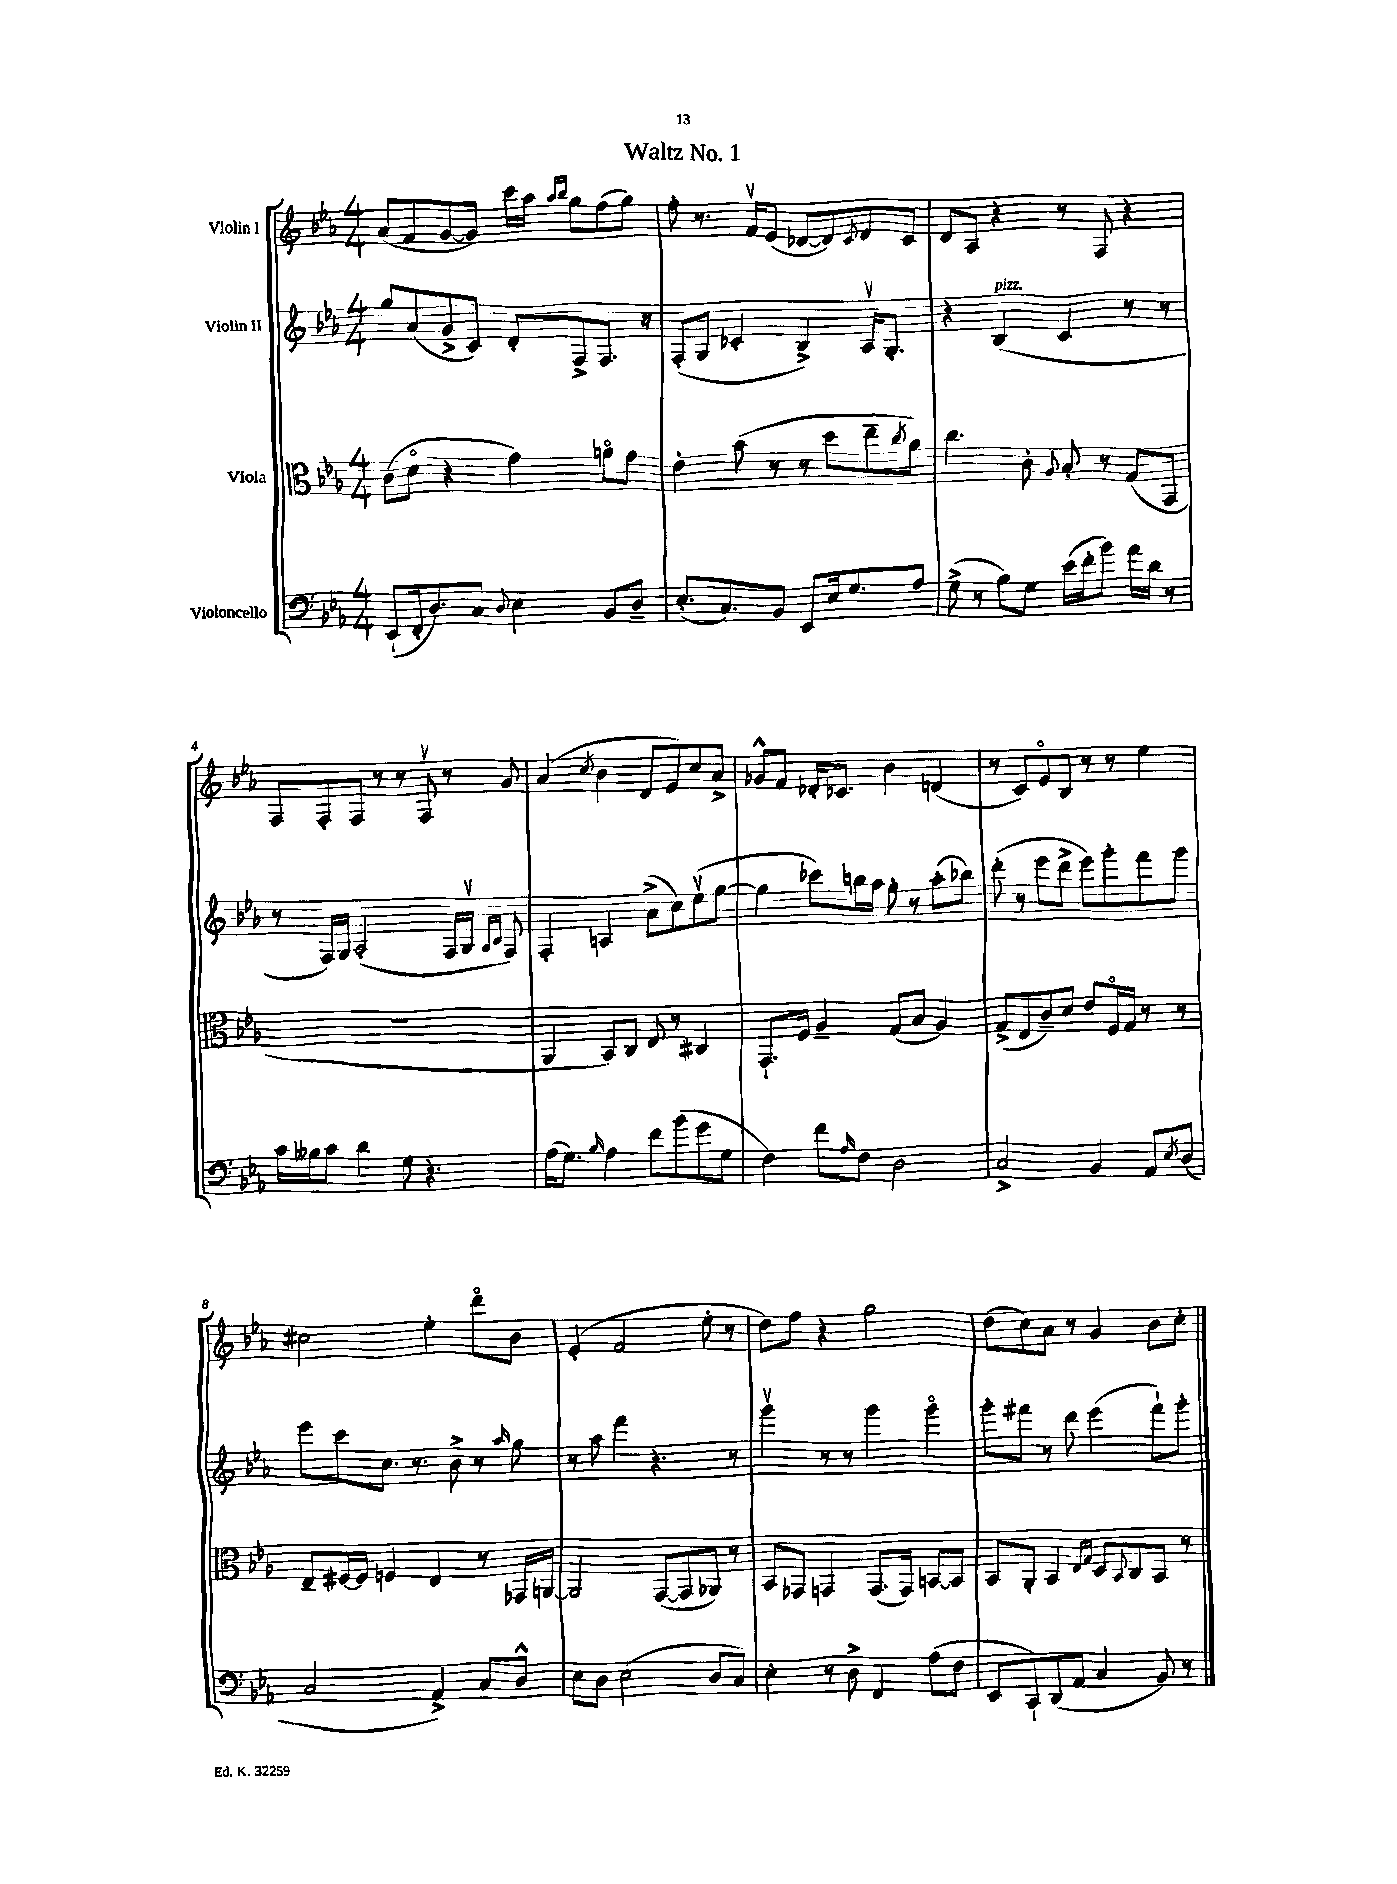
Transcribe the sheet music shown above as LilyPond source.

\header { title = "Waltz No. 1" }
<<
\new StaffGroup <<
\new Staff = "s0" \with { instrumentName = "Violin I" } {
    \clef treble \key ees \major \numericTimeSignature \time 4/4
    aes'8( f'8 g'8~ g'8) c'''16 aes''16 \grace { aes''16 bes''16 } g''8 f''8( g''8) |
    f''8-. r8. f'16\upbow ees'8( des'8~ des'8) \acciaccatura { c'8 } des'8 c'8 |
    d'8 aes8 r4 r8 f8 r4 |
    f8 f8-. f8 r8 r8 f8\upbow r8 g'8 |
    aes'4( \acciaccatura { c''8 } bes'4 d'8 ees'8) c''8 aes'8-> |
    ges'8-^ f'8 des'16-. ces'8. bes'4 d'4( |
    r8 c'8) ees'8\flageolet bes8 r8 r8 ees''4 |
    cis''2 ees''4-. d'''8\flageolet bes'8 |
    ees'4-.( f'2 ees''8-. r8 |
    d''8) f''8 r4 g''2 |
    d''8( c''8) aes'8 r8 g'4 bes'8 c''8-. \bar "|." |
}
\new Staff = "s1" \with { instrumentName = "Violin II" } {
    \clef treble \key ees \major \numericTimeSignature \time 4/4
    g''8 aes'8( g'8-> c'8) d'8-. f8-> f8. r16 |
    f8-.( g8 ces'4-. bes4->) aes16\upbow g8.-. |
    r4 bes4^\markup { \italic "pizz." }( c'4 r8 r8 |
    r8 f16) g16 aes2-.( f16 g16\upbow \grace { g16 bes16 } f8) |
    f4-. a4 aes'8->( c''8) ees''8\upbow( g''8~ |
    g''4 ces'''8) b''16 aes''16 g''8-. r8 aes''8-.( bes''8) |
    d'''8-.( r8 ees'''8 d'''8-> ees'''8) g'''8-. f'''8 g'''8 |
    ees'''8 c'''8 c''8. r8. bes'8-> r8 \grace { aes''16 } g''8 |
    r8 aes''8 f'''4 r4. r8 |
    g'''4\upbow r8 r8 g'''4 g'''4\flageolet |
    g'''8-. fis'''8 r8 d'''8 ees'''4( fis'''8-!) g'''8-. \bar "|." |
}
\new Staff = "s2" \with { instrumentName = "Viola" } {
    \clef alto \key ees \major \numericTimeSignature \time 4/4
    c'8( d'8\flageolet r4 g'4) a'8\flageolet g'8 |
    ees'4-. bes'8( r8 r8 d''8 ees''8-- \acciaccatura { c''8 } aes'8) |
    c''4. c'8-. \appoggiatura { aes8 } bes8-. r8 g8( g,8 |
    R1 |
    aes,4 bes,8) c8 ees8 r8 cis4 |
    g,8.-! f16 aes4-- g8( bes8 aes4) |
    g8->( ees8 c'8--) d'8 ees'8 f16\flageolet g16 r8 r8 |
    ees8-- fis16~ fis16 f4 ees4 r8 ges,16 a,16~ |
    a,2 g,8~( g,8 aes,8) r8 |
    bes,8 ges,8 g,4 g,8.( g,16) b,8~ b,8 |
    bes,8 aes,8-. bes,4 \grace { ees16 g16 } d8 \appoggiatura { bes,8 } c8 bes,8 r8 \bar "|." |
}
\new Staff = "s3" \with { instrumentName = "Violoncello" } {
    \clef bass \key ees \major \numericTimeSignature \time 4/4
    ees,8-!( f,16-. d8.) c8 \appoggiatura { d8 } ees4 bes,8 d8-- |
    ees8.-.( c8.) bes,8 ees,8 ees16 g8. aes8 |
    g8->( r8 bes8) g8 ees'16( f'16-. bes'8) aes'16 d'16 r8 |
    c'16 beses16 c'8 d'4 g8 r4. |
    aes16( g8.) \grace { bes16 } aes4 f'8 bes'8( g'8 g8 |
    f4) f'8 \grace { aes16 } f8 d2 |
    c2-> bes,4 aes,8 \acciaccatura { ees8 } d8( |
    c2 aes,4->) c8 d8-^ |
    ees8 d8 ees2( d8 c8) |
    ees4-. r8 d8-> f,4 aes8( f8 |
    ees,8 c,8-!) d,8( aes,8 c4 bes,8) r8 \bar "|." |
}
>>
>>
